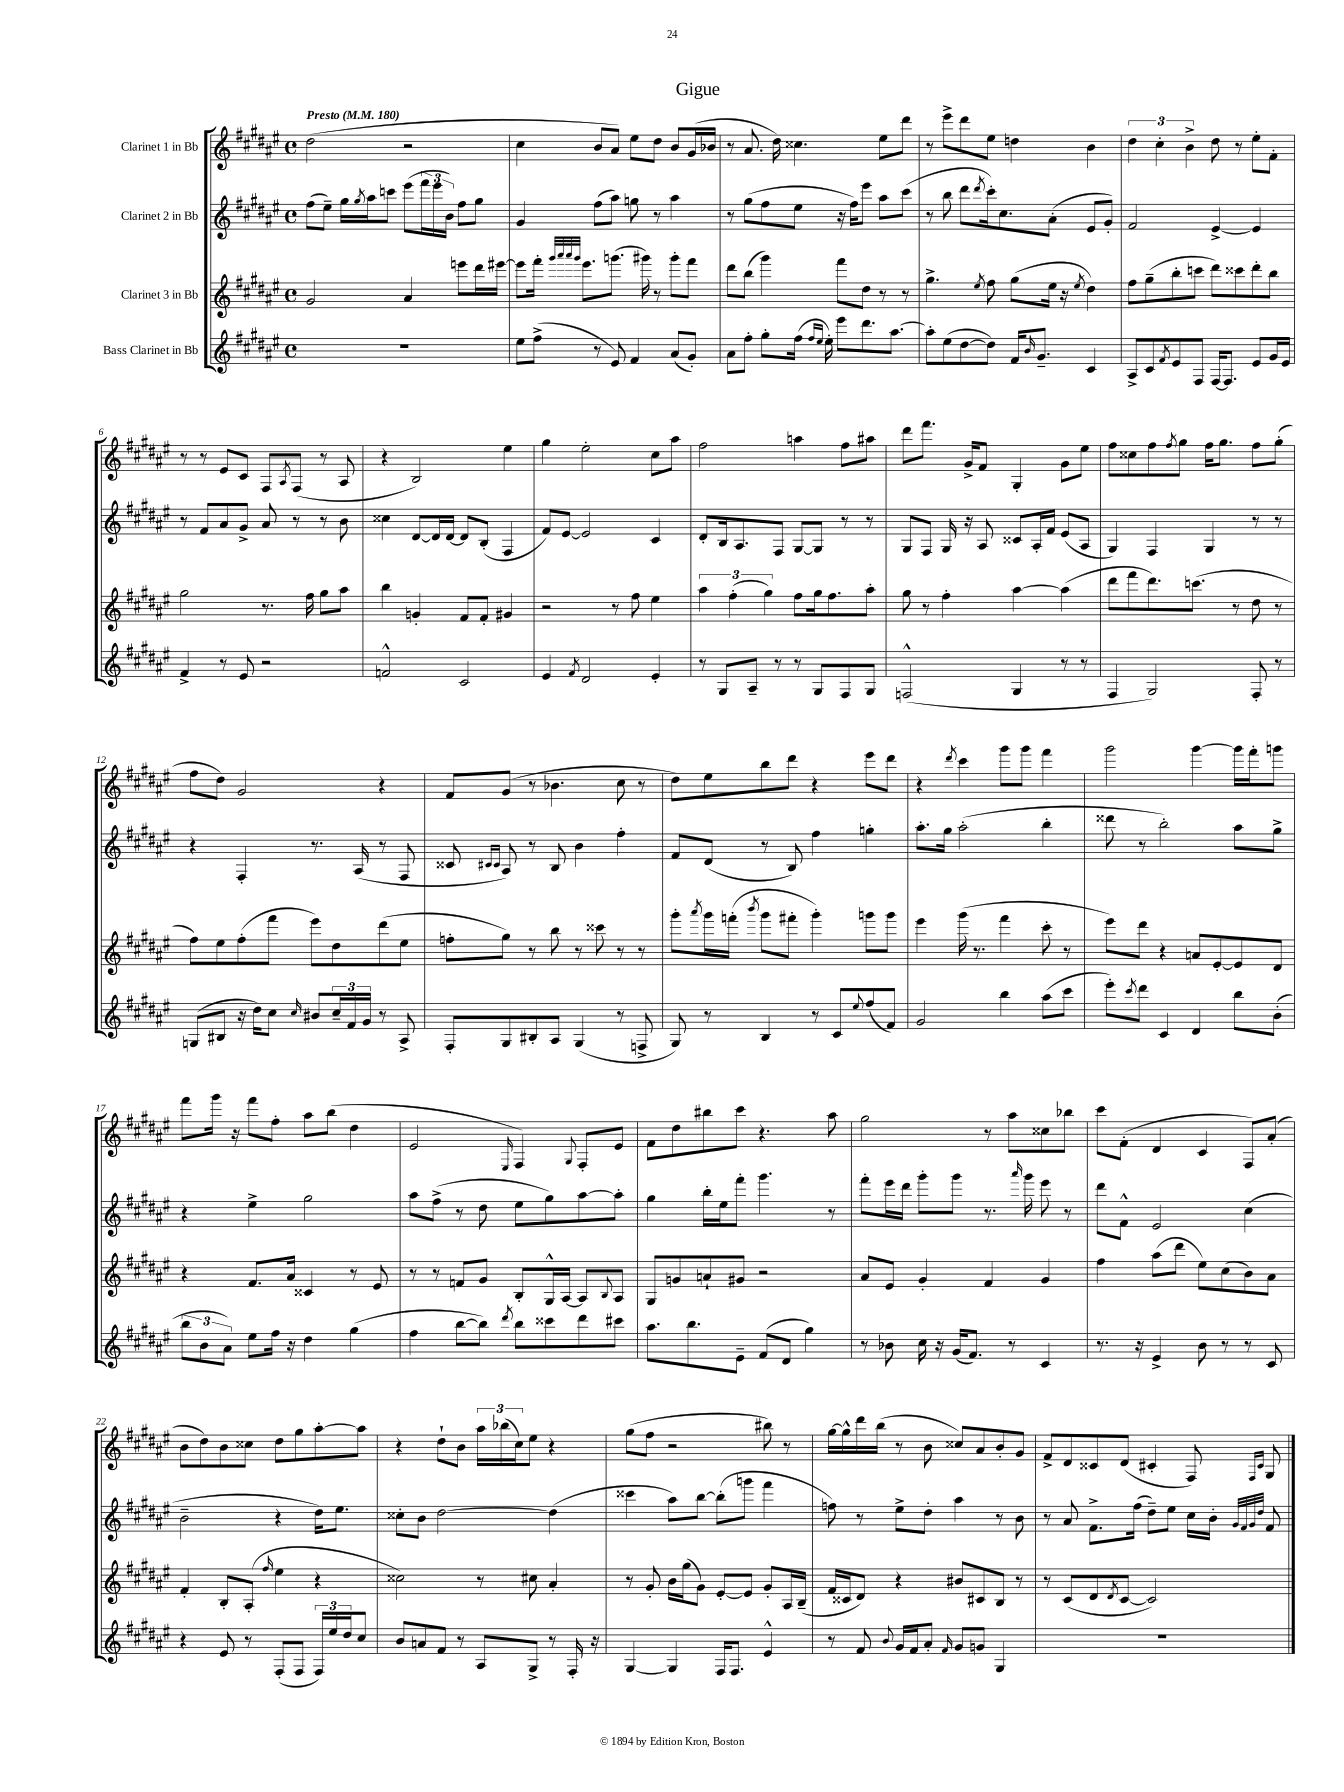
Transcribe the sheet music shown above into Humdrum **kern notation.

**kern	**kern	**kern	**kern
*staff4	*staff3	*staff2	*staff1
*clefG2	*clefG2	*clefG2	*clefG2
*k[f#c#g#d#a#e#]	*k[f#c#g#d#a#e#]	*k[f#c#g#d#a#e#]	*k[f#c#g#d#a#e#]
*M4/4	*M4/4	*M4/4	*M4/4
*met(c)	*met(c)	*met(c)	*met(c)
*MM180	*MM180	*MM180	*MM180
1r	2g#	(8ff#	(2dd#
.	.	8ee#~)	.
.	.	16gg#	.
.	.	8qgg#	.
.	.	16aa#	.
.	.	8ccc	.
.	4a#	(8eee#	2r
.	.	24fff#	.
.	.	24eee#	.
.	.	24b)	.
.	8eee	8ff#	.
.	16ddd#	8gg#	.
.	[16eee#	.	.
=	=	=	=
8ee#	8eee#]	4g#	4cc#
(8ff#^	16fff#'	.	.
.	32qqggg#	.	.
.	32qqaaa#	.	.
.	32qqaaa#	.	.
.	32qqggg#	.	.
.	8.eee#	.	.
8r	.	(8ff#	8b
8e#)	(8.ggg	8aa#)	8a#)
4f#	.	8gg	8ee#
.	16ggg#)	.	.
.	8r	8r	8dd#
(8a#	8ggg#'	4aa#	8b
8g#')	8fff#	.	(16g#
.	.	.	16b-
=	=	=	=
8a#	8ddd#	8r	8r
8ff#'	(8bb	(8gg#	8.a#
8gg#'	4ggg#)	8ff#	.
.	.	.	16dd#)
(16ff#	.	8ee#	4.cc##
16qqff#	.	.	.
16qqee#	.	.	.
16ee#')	.	.	.
8eee#	8fff#	16r	.
.	.	16ff#)	.
8.ddd#	8dd#	8eee#	.
.	8r	8aa#	8ee#
[8.aa#	.	.	.
.	8r	(8ccc#	8ddd#
=	=	=	=
8aa#']	4.gg#^	8r	8r
(8ee#	.	8bb	8eee#^
[8dd#	.	8ddd#	8ddd#
.	8qee#	8qddd#	.
8dd#])	8ff#	16ccc#')	8ee#
.	.	8.cc#	.
16f#	(8gg#	.	4dd
16qqb	.	.	.
8.g#~	.	.	.
.	16ee#	(8a#'	.
.	16r	.	.
.	8qee#	.	.
4c#	4dd#)	8e#	4b
.	.	8g#')	.
=	=	=	=
8A#^	8ff#	2f#	6dd#
8c#	(8gg#~	.	.
.	.	.	6cc#'
8qf#	.	.	.
8e#	8bb'	.	.
.	.	.	6b^
8F#	8ccc	.	.
[16F#	8ddd#)	[4e#^	8dd#
8.F#]	.	.	.
.	8ccc##	.	8r
8e#	8ddd#'	4e#]	8ee#'
16g#	8bb	.	8f#'
16e#	.	.	.
=	=	=	=
4f#^	2gg#	8r	8r
.	.	8f#	8r
8r	.	8a#	8e#
8e#	.	8g#^	8c#
2r	8.r	8a#	8F#
.	.	.	8qA#
.	.	8r	(8F#
.	16ff#	.	.
.	8gg#	8r	8r
.	8aa#	8b	8A#
=	=	=	=
2f^^	4bb	4cc##	4r
.	4g'	[8d#	2B)
.	.	16d#]	.
.	.	[16d#	.
2c#	8f#	8d#]	.
.	8f#'	(8B'	.
.	4g#	4F#	4ee#
=	=	=	=
4e#	2r	8f#)	4gg#
.	.	[8e#	.
8qf#	.	.	.
2d#	.	2e#]	2ee#'
.	8r	.	.
.	8ff#	.	.
4e#'	4ee#	4c#	8cc#
.	.	.	8aa#
=	=	=	=
8r	6aa#	8d#'	2ff#
8G#	.	16B	.
.	(6ff#'	.	.
.	.	8.A#	.
8A#~	.	.	.
.	6gg#)	.	.
8r	.	8F#	.
8r	8ff#	[8G#	4aa
8G#	16gg#	8G#]	.
.	8.ff#	.	.
8F#	.	8r	8ff#
8G#	8aa#'	8r	8aa#
=	=	=	=
(2F^^	8gg#	8G#	8ddd#
.	8r	8F#	8.fff#
.	4ff#'	16G#	.
.	.	16r	16g#^
.	.	8A#	8f#
4G#	[4aa#	8c##	4G#'
.	.	16A#'	.
.	.	16f#	.
8r	(4aa#]	(8e#	8g#
8r	.	8A#	8ee#
=	=	=	=
4F#	8ddd#	4G#)	8ff#
.	8fff#	.	8cc##
2G#)	8.ddd#)	4F#	8ff#
.	.	.	8qff#
.	.	.	8gg#
.	(8.ccc	.	.
.	.	4G#	16ff#
.	.	.	8.gg#
.	8r	.	.
8F#'	8dd#	8r	8ff#
8r	8r	8r	(8gg#'
=	=	=	=
(8G	8ff#)	4r	8ff#
8B#	8ee#	.	8dd#)
16r	(8ff#'	4F#'	2g#
16dd#)	.	.	.
8cc#	8fff#	.	.
16qqcc#	.	.	.
8b#	8eee#)	8.r	.
24cc#~	8dd#	.	.
24f#	.	.	.
.	.	(16A#	.
24g#	.	.	.
8r	(8ddd#	8r	4r
8A#^	8ee#	8F#	.
=	=	=	=
8F#'	8ff'	8c##	8f#
.	.	16qqc#	.
.	.	16qqc#	.
8G#	8gg#)	8A#)	(8g#
8B#'	8r	8r	8r
8A#	8bb	8B	4.b-
(4G#	8r	4b	.
.	8ccc##	.	.
8r	8r	4ff#'	8cc#
8F^	8r	.	8r
=	=	=	=
8G#)	8ggg#'	8f#	8dd#)
.	8qaaa#	.	.
8r	16ggg#	(8d#	8ee#
.	(16fff'	.	.
.	8qbbb	.	.
4B	8ggg#	8r	8bb
.	8fff#'	8B)	8ddd#
8r	4ggg#')	4ff#	4r
8c#	.	.	.
8qqee#	.	.	.
(8ff#	8ggg	4gg'	8eee#
8f#)	8ggg	.	8ddd#
=	=	=	=
2g#	4eee#	8.aa#'	4r
.	.	16gg#	.
.	.	.	8qddd#
.	(16ggg#	(2aa#'	4ccc#
.	8.r	.	.
4bb	4fff#	.	8ggg#
.	.	.	8ggg#
(8aa#	8ccc#'	4bb'	4fff#
8ccc#	8r	.	.
=	=	=	=
8eee#')	8eee#)	8ddd##	2ggg#
8qccc#	.	.	.
8ddd#	8ddd#	8r	.
4c#	4r	2bb')	.
4d#	8a	.	[4ggg#
.	[8e#'	.	.
8bb	8e#]	8aa#	16ggg#]
.	.	.	16fff#'
(8b'	8d#	8gg#^	8ggg
=	=	=	=
12bb	4r	4r	8fff#
12b	.	.	.
.	.	.	16ggg#
12a#)	.	.	.
.	.	.	16r
8ee#	8.f#	4ee#^	8fff#
16ff#	.	.	8ff#'
16r	16a#	.	.
4dd#	4c##	2gg#	8aa#
.	.	.	(8bb
(4gg#	8r	.	4dd#
.	8e#	.	.
=	=	=	=
4ff#	8r	8aa#	2e#
.	8r	(8ff#^	.
[8bb	8f	8r	.
8bb])	8g#	8dd#	.
8qddd#	.	.	16qqE#
8bb	8B'	8ee#	4F#)
8ccc##	16G#^^	8gg#)	.
.	[16A#	.	.
.	.	.	8qqG#
8ddd#	8A#]	[8aa#	8F#'
.	8qqB	.	.
8ccc#	8A#	8aa#']	8e#
=	=	=	=
8.aa#	8G#	4gg#	8f#
.	8g	.	8dd#
8.bb	.	.	.
.	8a`	16bb'	8bb#
.	.	16ee#	.
8e#~	8g#	8fff#'	8ccc#
(8f#	2r	4.ggg#	4.r
8d#	.	.	.
4gg#)	.	.	.
.	.	8r	8aa#
=	=	=	=
8r	8a#	8fff#'	2gg#
8b-	8e#	16eee#	.
.	.	16ddd#	.
16cc#	4g#'	8ggg#'	.
16r	.	.	.
(16g#	.	8ggg#	.
8.f#)	.	.	.
.	4f#	8.r	8r
8r	.	.	8aa#
.	.	16qqaaa#	.
.	.	16ggg#	.
4c#	4g#	8eee#	8cc##
.	.	8r	8bb-
=	=	=	=
8.r	4ff#	8ddd#	8ccc#
.	.	8f#^^	(8f#'
16r	.	.	.
4e#^	(8aa#	2e#	4d#
.	8ddd#	.	.
8b	8ee#)	.	4c#
8r	(8cc#	.	.
8r	8b)	(4cc#	8F#)
8c#	8a#	.	(8a#'
=	=	=	=
4r	4f#'	2b~	8b
.	.	.	8dd#)
8e#	8B'	.	8b
8r	(8A#'	.	8cc##
.	16qqff#	.	.
(8F#'	4ee#	4r	8dd#
8F#	.	.	8gg#
24F#)	4r	16dd#)	[8aa#'
24ee#	.	.	.
.	.	8.ee#	.
24dd#	.	.	.
8cc#	.	.	8aa#]
=	=	=	=
8b	2cc##)	8cc##'	4r
8a	.	8b	.
8f#	.	[2dd#	8dd#`
8r	.	.	8b
8A#	8r	.	24aa#
.	.	.	(24bb-
.	.	.	24cc#)
8G#^	8cc#	.	8ee#
8r	4a#'	(4dd#]	4r
16F#'	.	.	.
16r	.	.	.
=	=	=	=
[4G#	8r	4ccc##	(8gg#
.	8g#'	.	8ff#
4G#]	16b	8aa#)	2r
.	(16gg#	.	.
.	8g#)	[8bb	.
16F#	[8e#'	(8bb']	.
8.F#	.	.	.
.	8e#]	8ggg	.
4e#^^	8g#'	4fff#	8bb#)
.	16A#	.	8r
.	(16B~	.	.
=	=	=	=
8r	16f#	8ff)	[16gg#
.	16c##	.	16gg#^^]
8f#	8d#)	8r	16ddd#
.	.	.	(16bb
8qqb	.	.	.
16g#	4r	8ee#^	8r
16f#	.	.	.
8a#'	.	8dd#'	8b
16qqf#	.	.	.
8g#	8b#	4aa#	8cc##)
8g	8c#	.	8a#
4G#	8B	8r	8b'
.	8r	8b	8g#
=	=	=	=
1r	8r	8r	8f#^
.	(8c#	8a#	8d#
.	8d#	8.f#^	8c##
.	8qd#	.	.
.	[8c#	.	(8d#
.	.	(16ff#	.
.	2c#])	8dd#~)	4c#'
.	.	8ee#	.
.	.	16cc#	8F#)
.	.	16b'	.
.	.	32qqg#	.
.	.	32qqf#	.
.	.	32qqg#	16qqF#
.	.	32qqdd#	16qqc#
.	.	8f#	8G#
==	==	==	==
*-	*-	*-	*-
